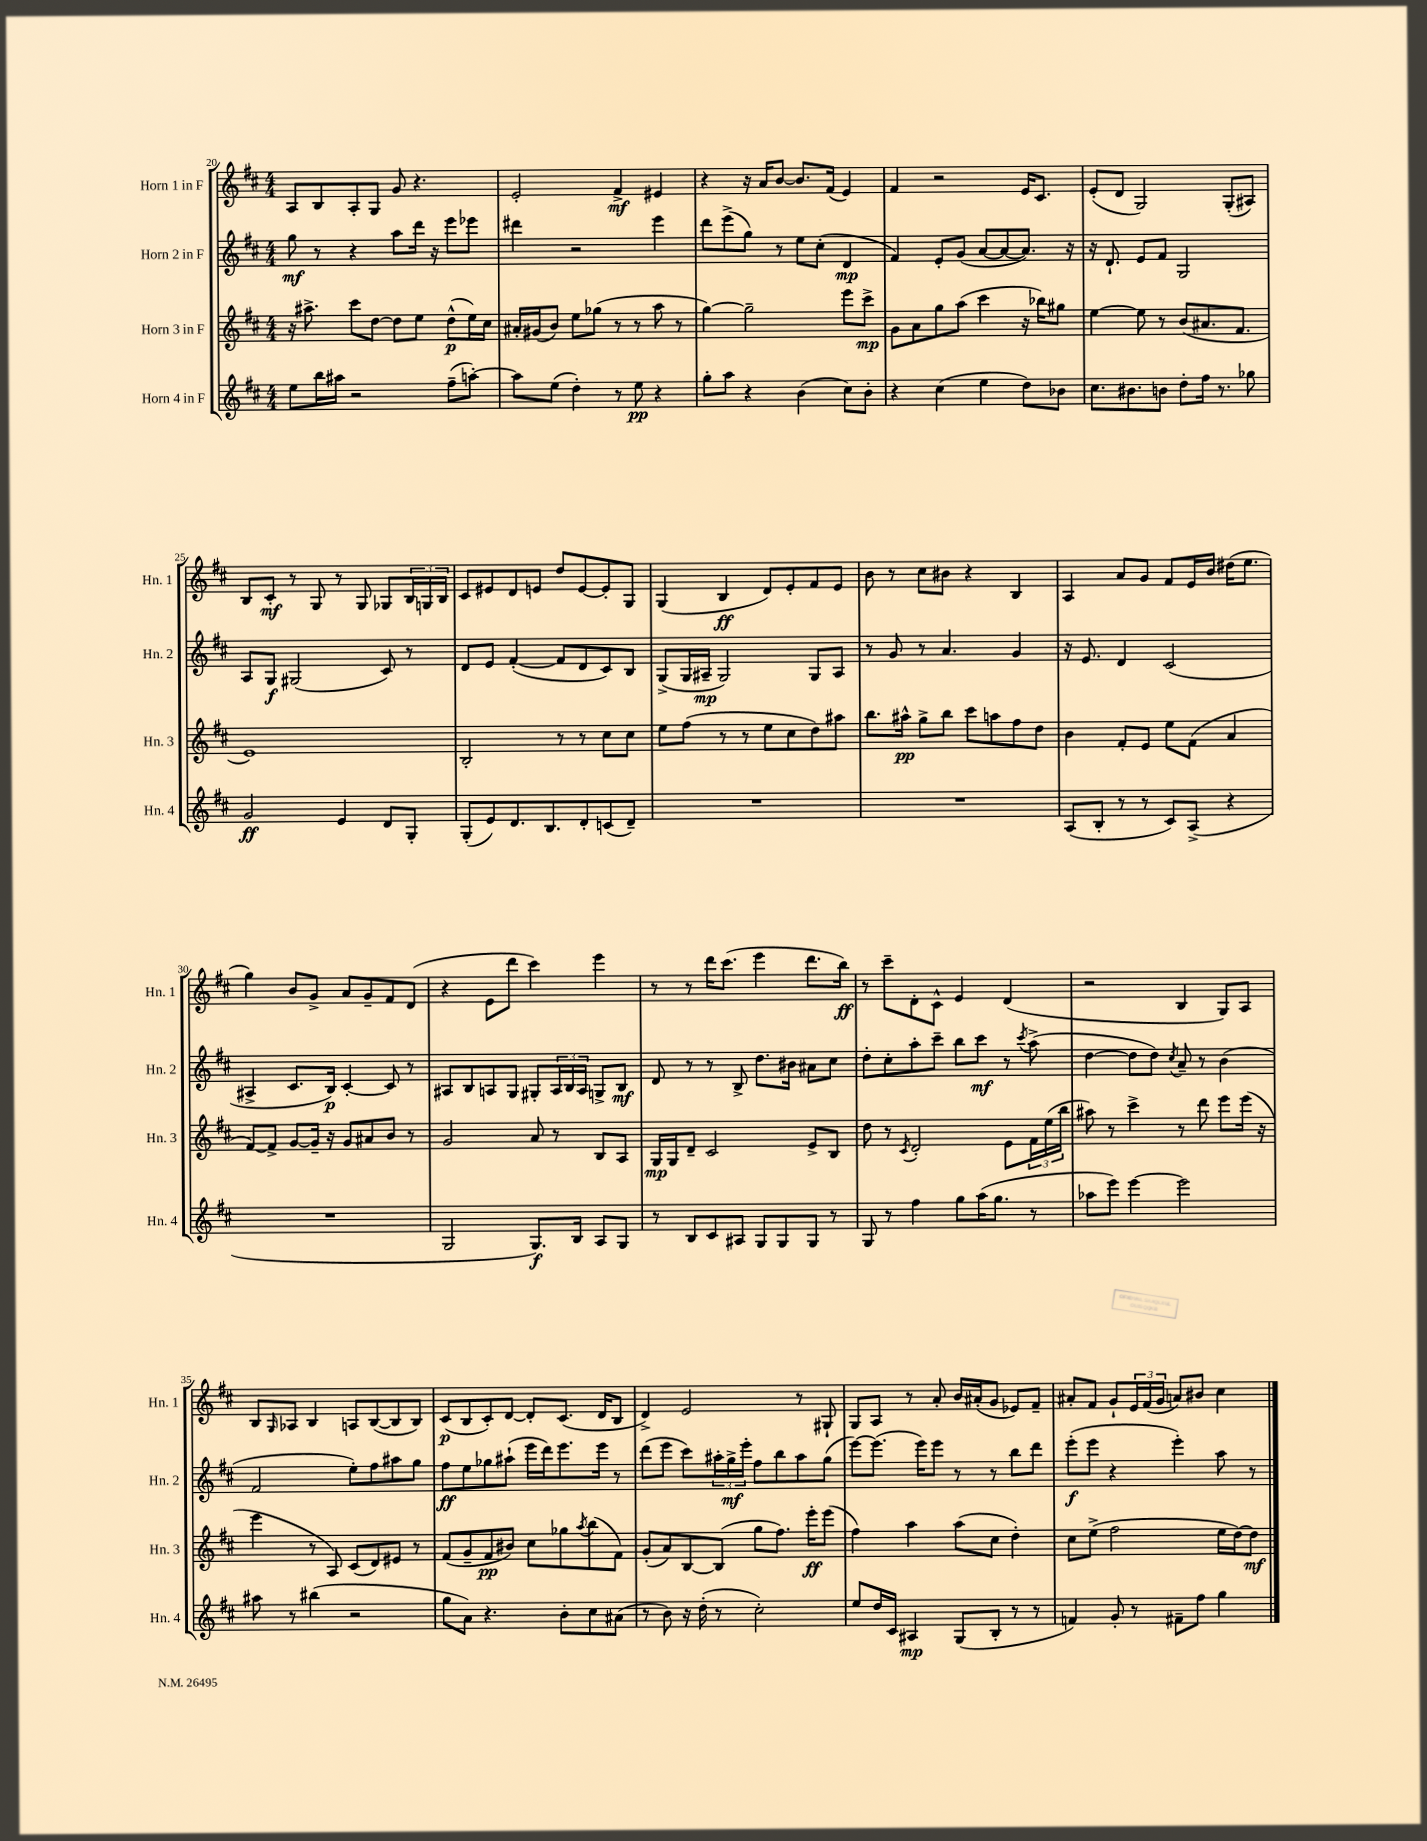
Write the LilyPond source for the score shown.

<<
\new StaffGroup <<
\new Staff = "s0" \with { instrumentName = "Horn 1 in F" shortInstrumentName = "Hn. 1" } {
    \clef treble \key d \major \numericTimeSignature \time 4/4
    a8 b8 a8-. g8 g'8 r4. |
    e'2-. fis'4->\mf eis'4 |
    r4 r16 a'16 b'8~ b'8. fis'16( e'4) |
    fis'4 r2 e'16 cis'8. |
    e'8-.( d'8 g2) g8-.( ais8) |
    b8 cis'8-.\mf r8 g8 r8 g8 ges8 \tuplet 3/2 { b16 g16 b16 } |
    cis'8 eis'8 d'8 e'8 d''8 e'8~ e'8-. g8 |
    g4( b4\ff d'8) e'8-. fis'8 e'8 |
    b'8 r8 cis''8 bis'8 r4 b4 |
    a4 a'8 g'8 fis'8 e'16 b'16 dis''16( e''8. |
    g''4) b'8 g'8-> a'8 g'8-- fis'8 d'8( |
    r4 e'8 d'''8 cis'''4) e'''4 |
    r8 r8 d'''16 cis'''8.( e'''4 d'''8. b''16\ff) |
    r8 cis'''8-- d'8-. cis'8-^ e'4 d'4( |
    r2 b4 g8) a8 |
    b8 \grace { g16 } aes8 b4 a8 b8~( b8 b8) |
    cis'8\p( b8 cis'8-.) d'8~ d'8-. cis'8.( d'16 b8 |
    d'4->) e'2 r8 gis8-! |
    g8 a8 r8 a'8-. b'16 ais'16-.( g'8 ees'8) fis'8-- |
    ais'8-. fis'8 g'8-! \tuplet 3/2 { e'16 fis'16( g'16 } a'8) bis'8 cis''4 \bar "|." |
}
\new Staff = "s1" \with { instrumentName = "Horn 2 in F" shortInstrumentName = "Hn. 2" } {
    \clef treble \key d \major \numericTimeSignature \time 4/4
    g''8\mf r8 r4 a''8 d'''16 r16 e'''8 ees'''8 |
    dis'''4 r2 e'''4 |
    d'''8 e'''8->( g''8) r8 e''8 cis''8-.( d'4\mp |
    fis'4) e'8-. g'8( a'8~ a'8~ a'8.) r16 |
    r16 d'8.-! e'8 fis'8 g2 |
    a8 g8\f gis2( cis'8) r8 |
    d'8 e'8 fis'4~-.( fis'8 d'8 cis'8) b8 |
    g8->( g16 ais16--\mp g2) g8 ais8 |
    r8 g'8 r8 a'4. g'4 |
    r16 e'8. d'4 cis'2( |
    ais4-> cis'8. b16\p) cis'4~-. cis'8 r8 |
    ais8 b8 a8 g8 gis8-. \tuplet 3/2 { a16 b16 a16 } g8-> b8\mf |
    d'8 r8 r8 b8-> d''8. bis'16 ais'8 cis''8 |
    d''8-. cis''8-. a''8-. cis'''8-- b''8 cis'''8\mf r8 \acciaccatura { cis'''8 } a''8->( |
    d''4~ d''8 d''8) \acciaccatura { cis''8 } a'8-- r8 b'4( |
    fis'2 e''8-.) fis''8 ais''8 g''8 |
    fis''8\ff e''8 ges''8 ais''8-!( e'''16 d'''16) e'''8. e'''16 r8 |
    d'''8( e'''8 cis'''8) \tuplet 3/2 { ais''16-. g''16->\mf e'''16-. } fis''8 b''8 ais''8 g''8( |
    e'''8~) e'''8.( e'''16) e'''8 r8 r8 b''8 d'''8 |
    e'''8-.\f( e'''8 r4 e'''4-.) a''8 r8 \bar "|." |
}
\new Staff = "s2" \with { instrumentName = "Horn 3 in F" shortInstrumentName = "Hn. 3" } {
    \clef treble \key d \major \numericTimeSignature \time 4/4
    r16 ais''8.-> cis'''8 d''8~ d''8 e''8 d''8-^\p( e''16) cis''16 |
    ais'16-. gis'16( b'8) e''8 ges''8( r8 r8 a''8 r8 |
    g''4~) g''2-- e'''8 cis'''8->\mp |
    g'8 a'8 g''8 a''8( cis'''4 r16 bes''16) gis''8 |
    e''4~ e''8 r8 b'8( ais'8. fis'8. |
    e'1) |
    b2-. r8 r8 cis''8 cis''8 |
    e''8 fis''8( r8 r8 e''8 cis''8 d''8) ais''8 |
    b''8. ais''16-^\pp g''8-> b''8 cis'''8 a''8 fis''8 d''8 |
    b'4 fis'8-. e'8 e''8 fis'8( a'4 |
    fis'8~) fis'8-> g'8~ g'16-- r16 g'8 ais'8 b'8 r8 |
    g'2 a'8 r8 b8 a8 |
    g16\mp g16 d'8-- cis'2 e'8-> b8 |
    d''8 r8 \acciaccatura { cis'8 } d'2-. e'8 \tuplet 3/2 { fis'16 e''16( b''16 } |
    ais''8) r8 cis'''4-> r8 d'''8 e'''8 e'''16( r16 |
    e'''4 r8 a8) cis'8( d'8) eis'8 r8 |
    fis'8( g'8-- fis'8\pp bis'8) cis''8 ges''8 \acciaccatura { a''8 } b''8( fis'8) |
    g'8-.( a'8) b8~ b8( g''8 fis''8.) e'''16-.\ff e'''8( |
    fis''4) a''4 a''8( cis''8 d''4-.) |
    cis''8 e''8->( fis''2 e''16 d''16~) d''8\mf \bar "|." |
}
\new Staff = "s3" \with { instrumentName = "Horn 4 in F" shortInstrumentName = "Hn. 4" } {
    \clef treble \key d \major \numericTimeSignature \time 4/4
    e''8 b''16 ais''16 r2 fis''8--( a''8~-.) |
    a''8 e''8( d''4-.) r8 e''8\pp r4 |
    g''8-. a''8 r4 b'4( cis''8) b'8-. |
    r4 cis''4( e''4 d''8) bes'8 |
    cis''8. bis'8. b'8 d''8-. fis''16 r8. ges''8 |
    g'2\ff e'4 d'8 g8-. |
    g8-.( e'8) d'8. b8. d'8-. c'8( d'8--) |
    R1 |
    R1 |
    a8( b8-. r8 r8 cis'8) a8->( r4 |
    R1 |
    g2 g8.\f) b16 a8 g8 |
    r8 b8 cis'8 ais8 g8 g8 g8 r8 |
    g8 r8 fis''4 g''8 a''16( g''8. r8 |
    aes''8 e'''8) e'''4~ e'''2 |
    ais''8 r8 bis''4( r2 |
    g''8 a'8) r4. b'8-. cis''8 ais'8( |
    r8 b'8) r16 d''16-.( r8 cis''2-.) |
    e''8 d''16 cis'16 ais4\mp g8( b8-. r8 r8 |
    f'4) g'8-. r8 fis'8-- fis''8 g''4 \bar "|." |
}
>>
>>
\layout { \context { \Score currentBarNumber = #20 } }
